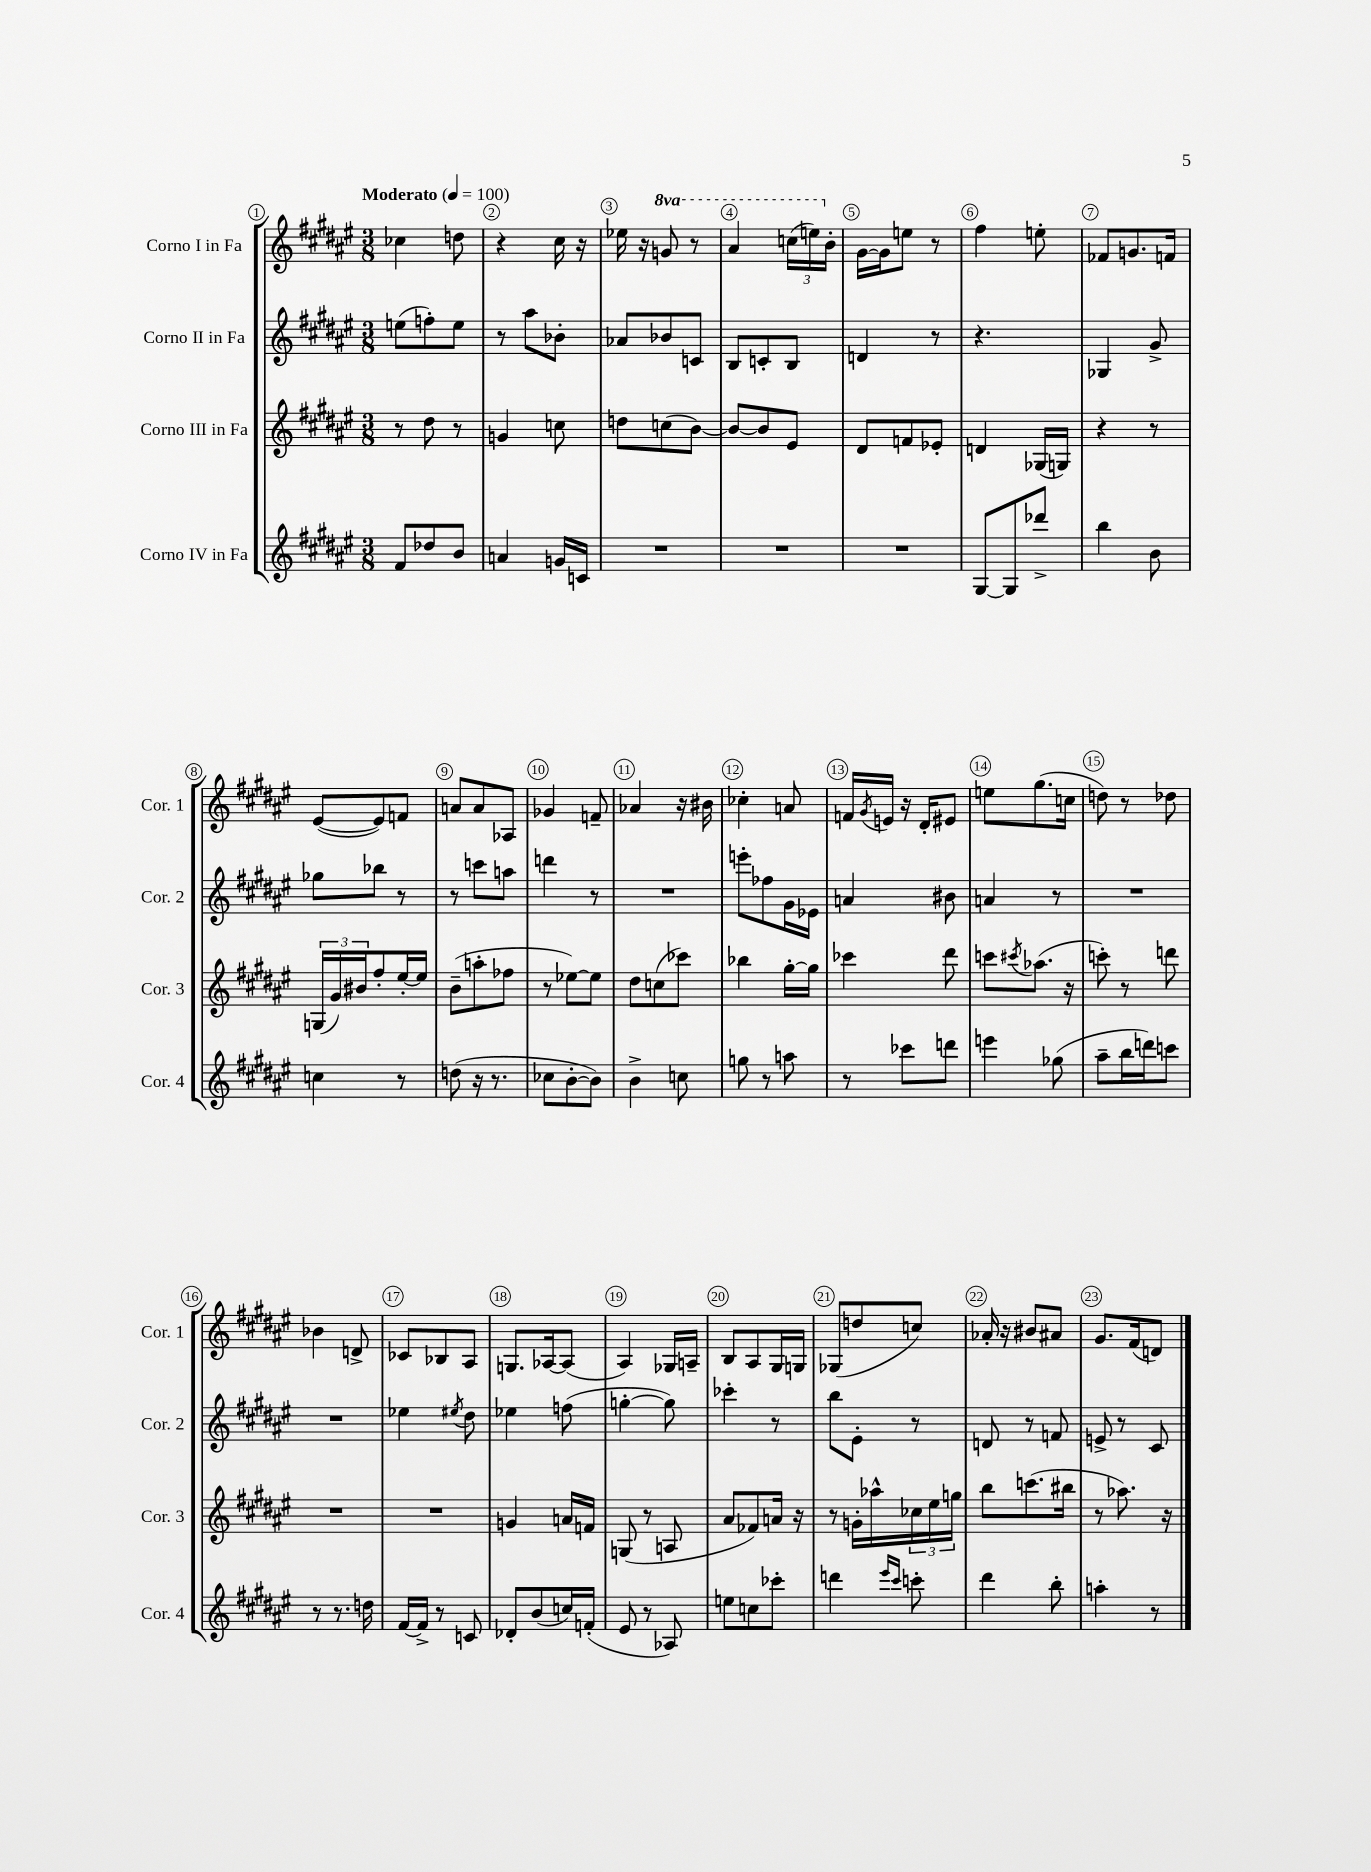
<<
\new StaffGroup <<
\new Staff = "s0" \with { instrumentName = "Corno I in Fa" shortInstrumentName = "Cor. 1" } {
    \clef treble \key fis \major \numericTimeSignature \time 3/8 \set Staff.ottavationMarkups = #ottavation-simple-ordinals \tempo "Moderato" 4 = 100
    ces''4 d''8 |
    r4 cis''16 r16 |
    ees''16 r16 \ottava #1 g''8 r8 |
    ais''4 \tuplet 3/2 { c'''16( e'''16) \ottava #0 b'16-. } |
    gis'16~ gis'16 e''8 r8 |
    fis''4 e''8-. |
    fes'8 g'8. f'16 |
    eis'8~( eis'8) f'8 |
    a'8 a'8 aes8 |
    ges'4 f'8-- |
    aes'4 r16 bis'16 |
    ces''4-. a'8 |
    f'16 \acciaccatura { gis'8 } e'16 r16 dis'16-. eis'8 |
    e''8 gis''8.( c''16 |
    d''8) r8 des''8 |
    bes'4 d'8-> |
    ces'8 bes8 ais8 |
    g8. aes16~ aes8( |
    ais4) ges16 a16-- |
    b8 ais8 gis16 g16 |
    ges8( d''8 c''8) |
    aes'16-. r16 bis'8 ais'8 |
    gis'8. fis'16( d'8) \bar "|." |
}
\new Staff = "s1" \with { instrumentName = "Corno II in Fa" shortInstrumentName = "Cor. 2" } {
    \clef treble \key fis \major \numericTimeSignature \time 3/8
    e''8( f''8-.) e''8 |
    r8 ais''8 bes'8-. |
    aes'8 bes'8 c'8 |
    b8 c'8-. b8 |
    d'4 r8 |
    r4. |
    ges4 gis'8-> |
    ges''8 bes''8 r8 |
    r8 c'''8 a''8 |
    d'''4 r8 |
    R4. |
    e'''8-. fes''8 gis'16 ees'16 |
    a'4 bis'8 |
    a'4 r8 |
    R4. |
    R4. |
    ees''4 \acciaccatura { eis''8 } dis''8 |
    ees''4 f''8( |
    g''4~-. g''8) |
    ces'''4-. r8 |
    b''8 eis'8-. r8 |
    d'8 r8 f'8 |
    e'8-> r8 cis'8 \bar "|." |
}
\new Staff = "s2" \with { instrumentName = "Corno III in Fa" shortInstrumentName = "Cor. 3" } {
    \clef treble \key fis \major \numericTimeSignature \time 3/8
    r8 dis''8 r8 |
    g'4 c''8 |
    d''8 c''8( b'8~) |
    b'8~ b'8 eis'8 |
    dis'8 f'8 ees'8-. |
    d'4 ges16( g16) |
    r4 r8 |
    \tuplet 3/2 { g16( gis'16) bis'16 } fis''8-. eis''16~-. eis''16 |
    b'8--( a''8-. fes''8 |
    r8 ees''8~) ees''8 |
    dis''8 c''8( ces'''8) |
    bes''4 gis''16~-. gis''16 |
    ces'''4 dis'''8 |
    c'''8 \acciaccatura { cis'''8 } aes''8.( r16 |
    c'''8-.) r8 d'''8 |
    R4. |
    R4. |
    g'4 a'16 f'16 |
    g8( r8 a8 |
    ais'8 fes'8) a'16 r16 |
    r8 g'16-. aes''16-^ \tuplet 3/2 { ces''16 eis''16 g''16 } |
    b''8 c'''8.( bis''16 |
    r8 aes''8.) r16 \bar "|." |
}
\new Staff = "s3" \with { instrumentName = "Corno IV in Fa" shortInstrumentName = "Cor. 4" } {
    \clef treble \key fis \major \numericTimeSignature \time 3/8
    fis'8 des''8 b'8 |
    a'4 g'16 c'16 |
    R4. |
    R4. |
    R4. |
    gis8~ gis8 des'''8-> |
    b''4 b'8 |
    c''4 r8 |
    d''8( r16 r8. |
    ces''8 b'8~-. b'8) |
    b'4-> c''8 |
    g''8 r8 a''8 |
    r8 ces'''8 d'''8 |
    e'''4 ges''8( |
    ais''8-- b''16 d'''16) c'''8 |
    r8 r8. d''16 |
    fis'16~ fis'16-> r8 c'8 |
    des'8-. b'8( c''16) f'16-.( |
    eis'8 r8 aes8) |
    e''8 c''8 ces'''8-. |
    d'''4 \grace { eis'''16 cis'''16 } c'''8-. |
    dis'''4 b''8-. |
    a''4-. r8 \bar "|." |
}
>>
>>
\layout { \context { \Score \override BarNumber.break-visibility = ##(#f #t #t) barNumberVisibility = #all-bar-numbers-visible \override BarNumber.stencil = #(make-stencil-circler 0.1 0.3 ly:text-interface::print) } }
